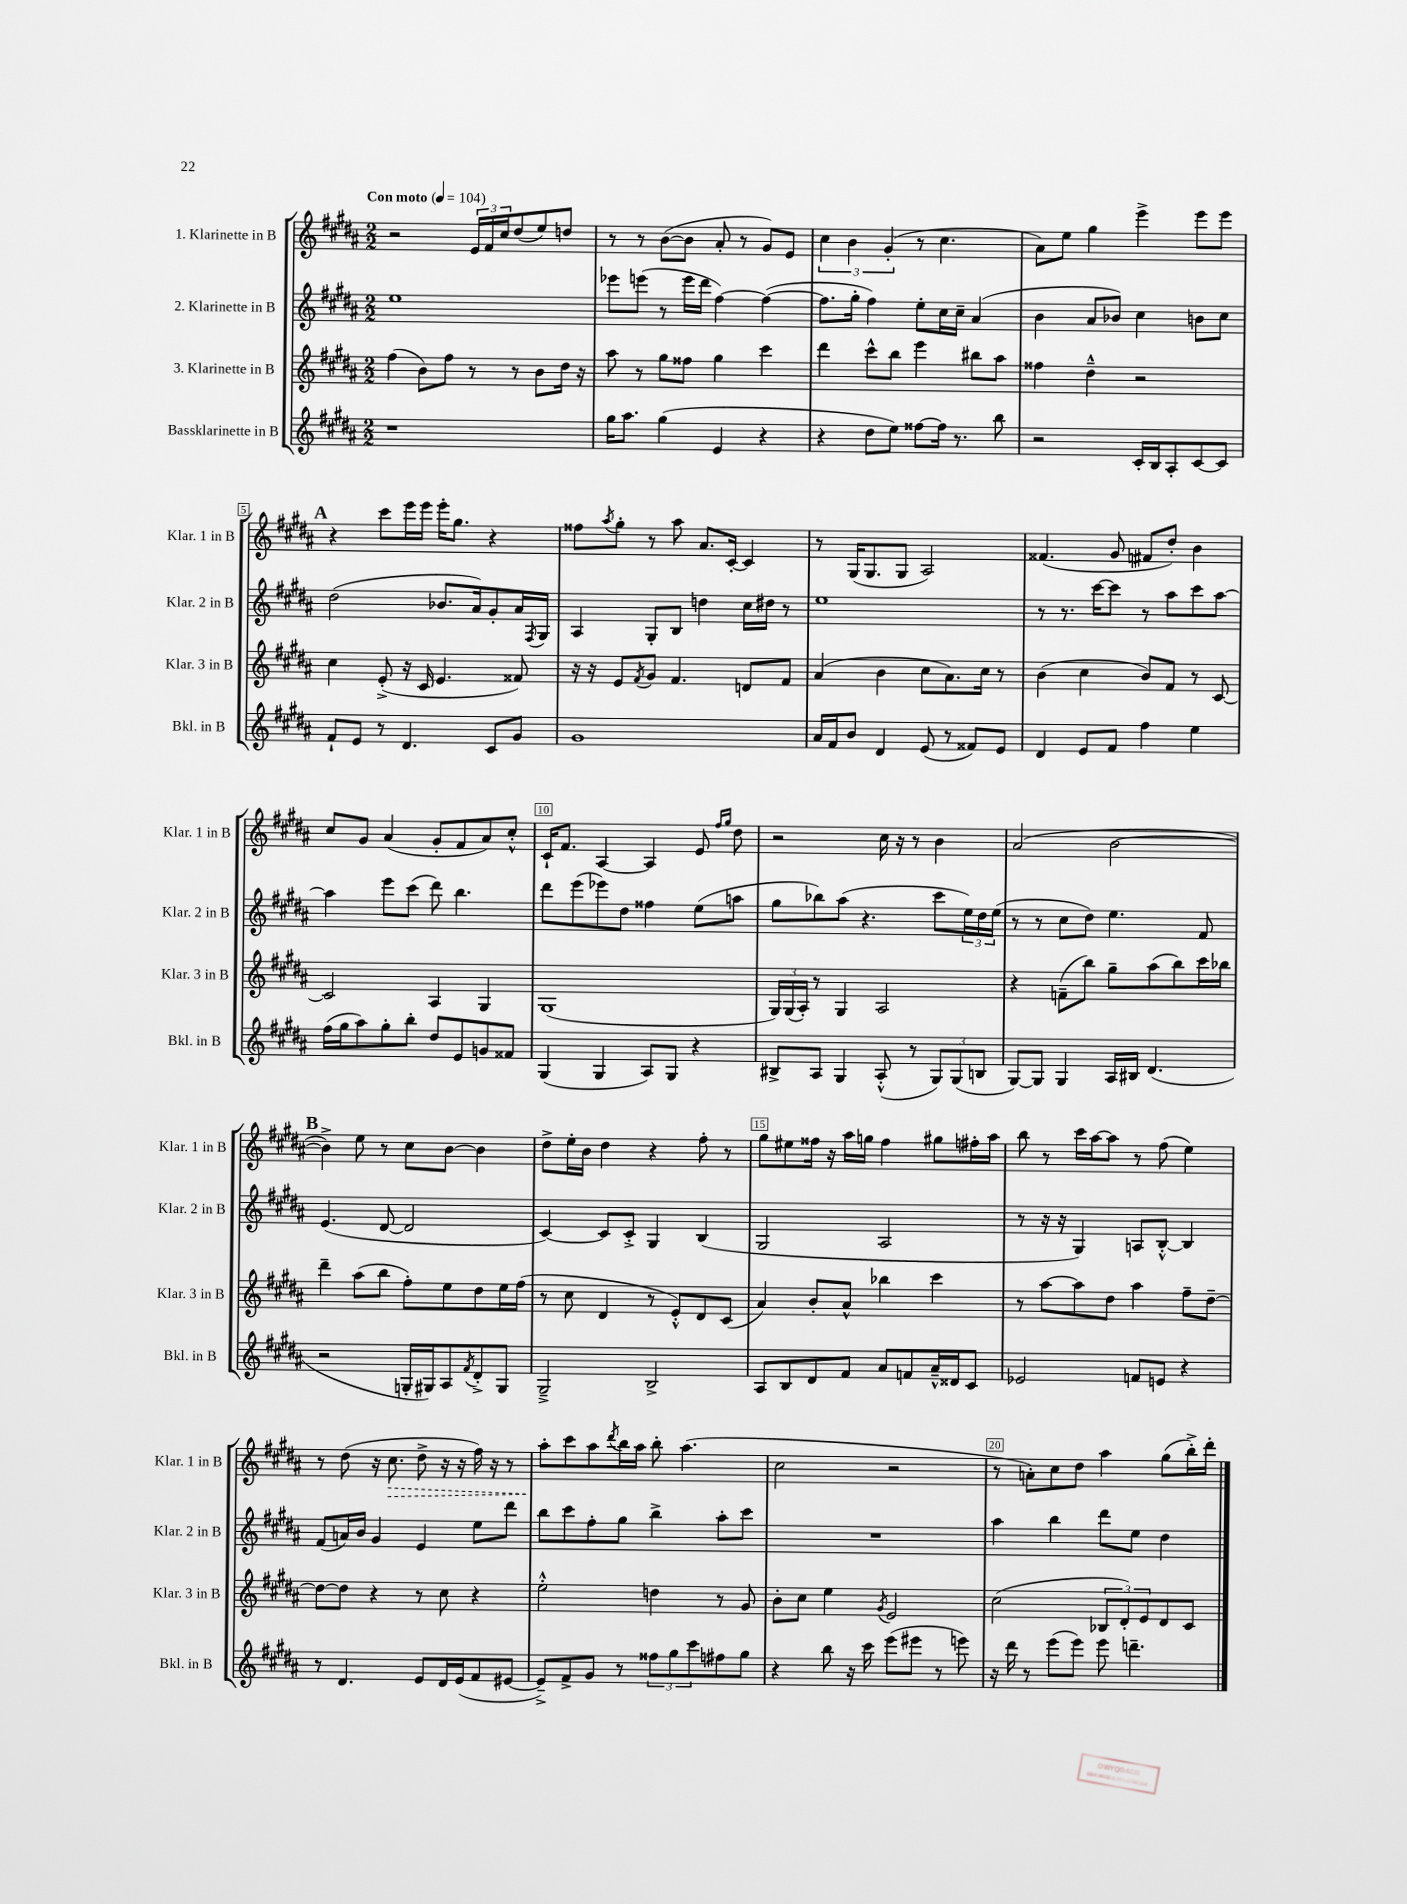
<<
\new StaffGroup <<
\new Staff = "s0" \with { instrumentName = "1. Klarinette in B" shortInstrumentName = "Klar. 1 in B" } {
    \clef treble \key b \major \numericTimeSignature \time 2/2 \tempo "Con moto" 4 = 104
    r2 \tuplet 3/2 { e'16 fis'16 cis''16 } dis''8( e''8) d''8 |
    r8 r8 b'8~( b'8 ais'8-. r8 gis'8) e'8 |
    \tuplet 3/2 { cis''4 b'4 gis'4-.( } r8 cis''4. |
    ais'8) e''8 gis''4 e'''4-> e'''8 e'''8 |
    \mark \markup { \bold "A" } r4 cis'''8 e'''16 e'''16 e'''16-. gis''8. r4 |
    fisis''8 \acciaccatura { ais''8 } gis''8-. r8 ais''8 ais'8. cis'16~-. cis'4 |
    r8 gis16( gis8. gis8 ais2) |
    fisis'4.( gis'8 fis'8 dis''8-.) b'4 |
    cis''8 gis'8 ais'4( gis'8-. fis'8 ais'8) cis''8-.-^ |
    cis'16-! fis'8. ais4~ ais4 e'8 \grace { fis''16 gis''16 } dis''8 |
    r2 cis''16 r16 r8 b'4 |
    ais'2( b'2~ |
    \mark \markup { \bold "B" } b'4->) e''8 r8 cis''8 b'8~ b'4 |
    dis''8-> e''16-. b'16 dis''4 r4 fis''8-. r8 |
    gis''8 eis''8 fisis''16 r16 ais''16 g''16 fisis''4 gis''8 fis''16-. ais''16 |
    b''8 r8 cis'''16 ais''16~ ais''8 r8 fis''8( e''4) |
    r8 dis''8( r16 \once \override Hairpin.style = #'dashed-line cis''8.\> dis''8-> r16 r16 fis''16) r16 r8 |
    ais''8-.\! cis'''8 ais''8 \acciaccatura { dis'''8 } b''16 ais''16 b''8-. ais''4.( |
    cis''2 r2 |
    r8 a'8-.) cis''8 dis''8 ais''4 gis''8( b''16-.->) dis'''16-. \bar "|." |
}
\new Staff = "s1" \with { instrumentName = "2. Klarinette in B" shortInstrumentName = "Klar. 2 in B" } {
    \clef treble \key b \major \numericTimeSignature \time 2/2
    e''1 |
    ees'''8 e'''8( r8 e'''16 dis'''16 fis''4~) fis''4~( |
    fis''8. gis''16-. fis''4) e''8-. cis''16 cis''16-- ais'4( |
    b'4 ais'8 bes'8) cis''4 b'8 cis''8 |
    \mark \markup { \bold "A" } dis''2( bes'8. ais'16) gis'8-. ais'16 \acciaccatura { fis8 } gis16 |
    ais4 gis8-. b8 d''4 cis''16 dis''16 r8 |
    e''1 |
    r8 r8. cis'''16~ cis'''8 r8 ais''8 cis'''8 ais''8~ |
    ais''4 e'''8 cis'''8( dis'''8) b''4. |
    dis'''8 e'''8( ees'''8) dis''8 fisis''4 e''8( a''8 |
    gis''8 bes''8) ais''8( r4. cis'''8 \tuplet 3/2 { e''16) dis''16 e''16( } |
    r8 r8 cis''8 dis''8) e''4. fis'8 |
    \mark \markup { \bold "B" } e'4.( dis'8~ dis'2 |
    cis'4~) cis'8 cis'8-.-> gis4 b4( |
    gis2 ais2 |
    r8 r16 r16 gis4) a8 b8~-.-^ b4 |
    fis'8( a'16) b'16 gis'4 e'4 e''8 dis'''8 |
    b''8 cis'''8 fis''8-. gis''8 b''4-> ais''8-. cis'''8 |
    R1 |
    ais''4 b''4 dis'''8 e''8 dis''4 \bar "|." |
}
\new Staff = "s2" \with { instrumentName = "3. Klarinette in B" shortInstrumentName = "Klar. 3 in B" } {
    \clef treble \key b \major \numericTimeSignature \time 2/2
    fis''4( b'8) fis''8 r8 r8 b'8 dis''16 r16 |
    ais''8 r8 gis''8 fisis''8 gis''4 cis'''4 |
    dis'''4 cis'''8-^ b''8 e'''4 bis''8 ais''8 |
    fisis''4 dis''4---^ r2 |
    \mark \markup { \bold "A" } cis''4 e'8-.->( r16 cis'16 e'4. fisis'8) |
    r16 r16 e'8 \acciaccatura { fis'8 } gis'8 fis'4. d'8 fis'8 |
    ais'4( b'4 cis''8 ais'8.) cis''16 r8 |
    b'4( cis''4 b'8) fis'8 r8 cis'8~ |
    cis'2 ais4 gis4 |
    gis1( |
    \tuplet 3/2 { gis16) gis16( ais16-.) } r8 gis4 ais2 |
    r4 f'8--( b''8) gis''8-- ais''8( b''8) cis'''16 bes''16 |
    \mark \markup { \bold "B" } dis'''4-- ais''8( b''8 fis''8-.) e''8 dis''8 e''16 fis''16( |
    r8 cis''8 dis'4 r8 e'8-.-^) dis'8 cis'8( |
    ais'4) b'8-. ais'8-^ bes''4 cis'''4 |
    r8 ais''8~ ais''8 dis''8 ais''4 fis''8-- dis''8~-- |
    dis''8~ dis''8 r4 r8 cis''8 r4 |
    e''2-.-^ d''4 r8 gis'8 |
    b'8-. cis''8 e''4 \acciaccatura { gis'8 } e'2 |
    cis''2( \tuplet 3/2 { bes8 dis'8-.) e'8 } dis'8 cis'8 \bar "|." |
}
\new Staff = "s3" \with { instrumentName = "Bassklarinette in B" shortInstrumentName = "Bkl. in B" } {
    \clef treble \key b \major \numericTimeSignature \time 2/2
    r1 |
    gis''16 ais''8. gis''4( e'4 r4 |
    r4 dis''8 e''8) fisis''8~ fisis''16 r8. b''8 |
    r2 cis'16-. b16 ais8-. cis'8~ cis'8 |
    \mark \markup { \bold "A" } fis'8-! e'8 r8 dis'4. cis'8 gis'8 |
    gis'1 |
    ais'16 fis'16 b'8 dis'4 e'8( r8 fisis'8) e'8 |
    dis'4 e'8 fis'8 fis''4 e''4 |
    fis''16( gis''16 ais''8) gis''8-. b''8-. dis''8 e'8 g'8 fisis'8 |
    gis4( gis4 ais8) gis8 r4 |
    bis8-> ais8 gis4 ais8-.-^( r8 \tuplet 3/2 { gis8) gis8( b8 } |
    gis8~) gis8 gis4 ais16 bis16 dis'4.( |
    \mark \markup { \bold "B" } r2 g16-. gis16) ais8 \acciaccatura { fis'8 } dis'8-.-> gis8 |
    gis2---> b2-> |
    ais8 b8 dis'8 fis'8 ais'8 f'8 ais'16---^ disis'16 cis'8 |
    ees'2 f'8 e'8 r4 |
    r8 dis'4. e'8 dis'16 e'16( fis'8 eis'8~ |
    eis'8--->) fis'8-> gis'8 r8 \tuplet 3/2 { fisis''8 gis''8 cis'''8 } fis''8 gis''8 |
    r4 b''8 r16 cis'''16 e'''8( eis'''8 r8 e'''8) |
    r16 dis'''16 r8 e'''8( e'''8) e'''8 d'''4.-- \bar "|." |
}
>>
>>
\layout { \context { \Score \override BarNumber.break-visibility = ##(#f #t #t) barNumberVisibility = #(every-nth-bar-number-visible 5) \override BarNumber.stencil = #(make-stencil-boxer 0.1 0.3 ly:text-interface::print) } }
